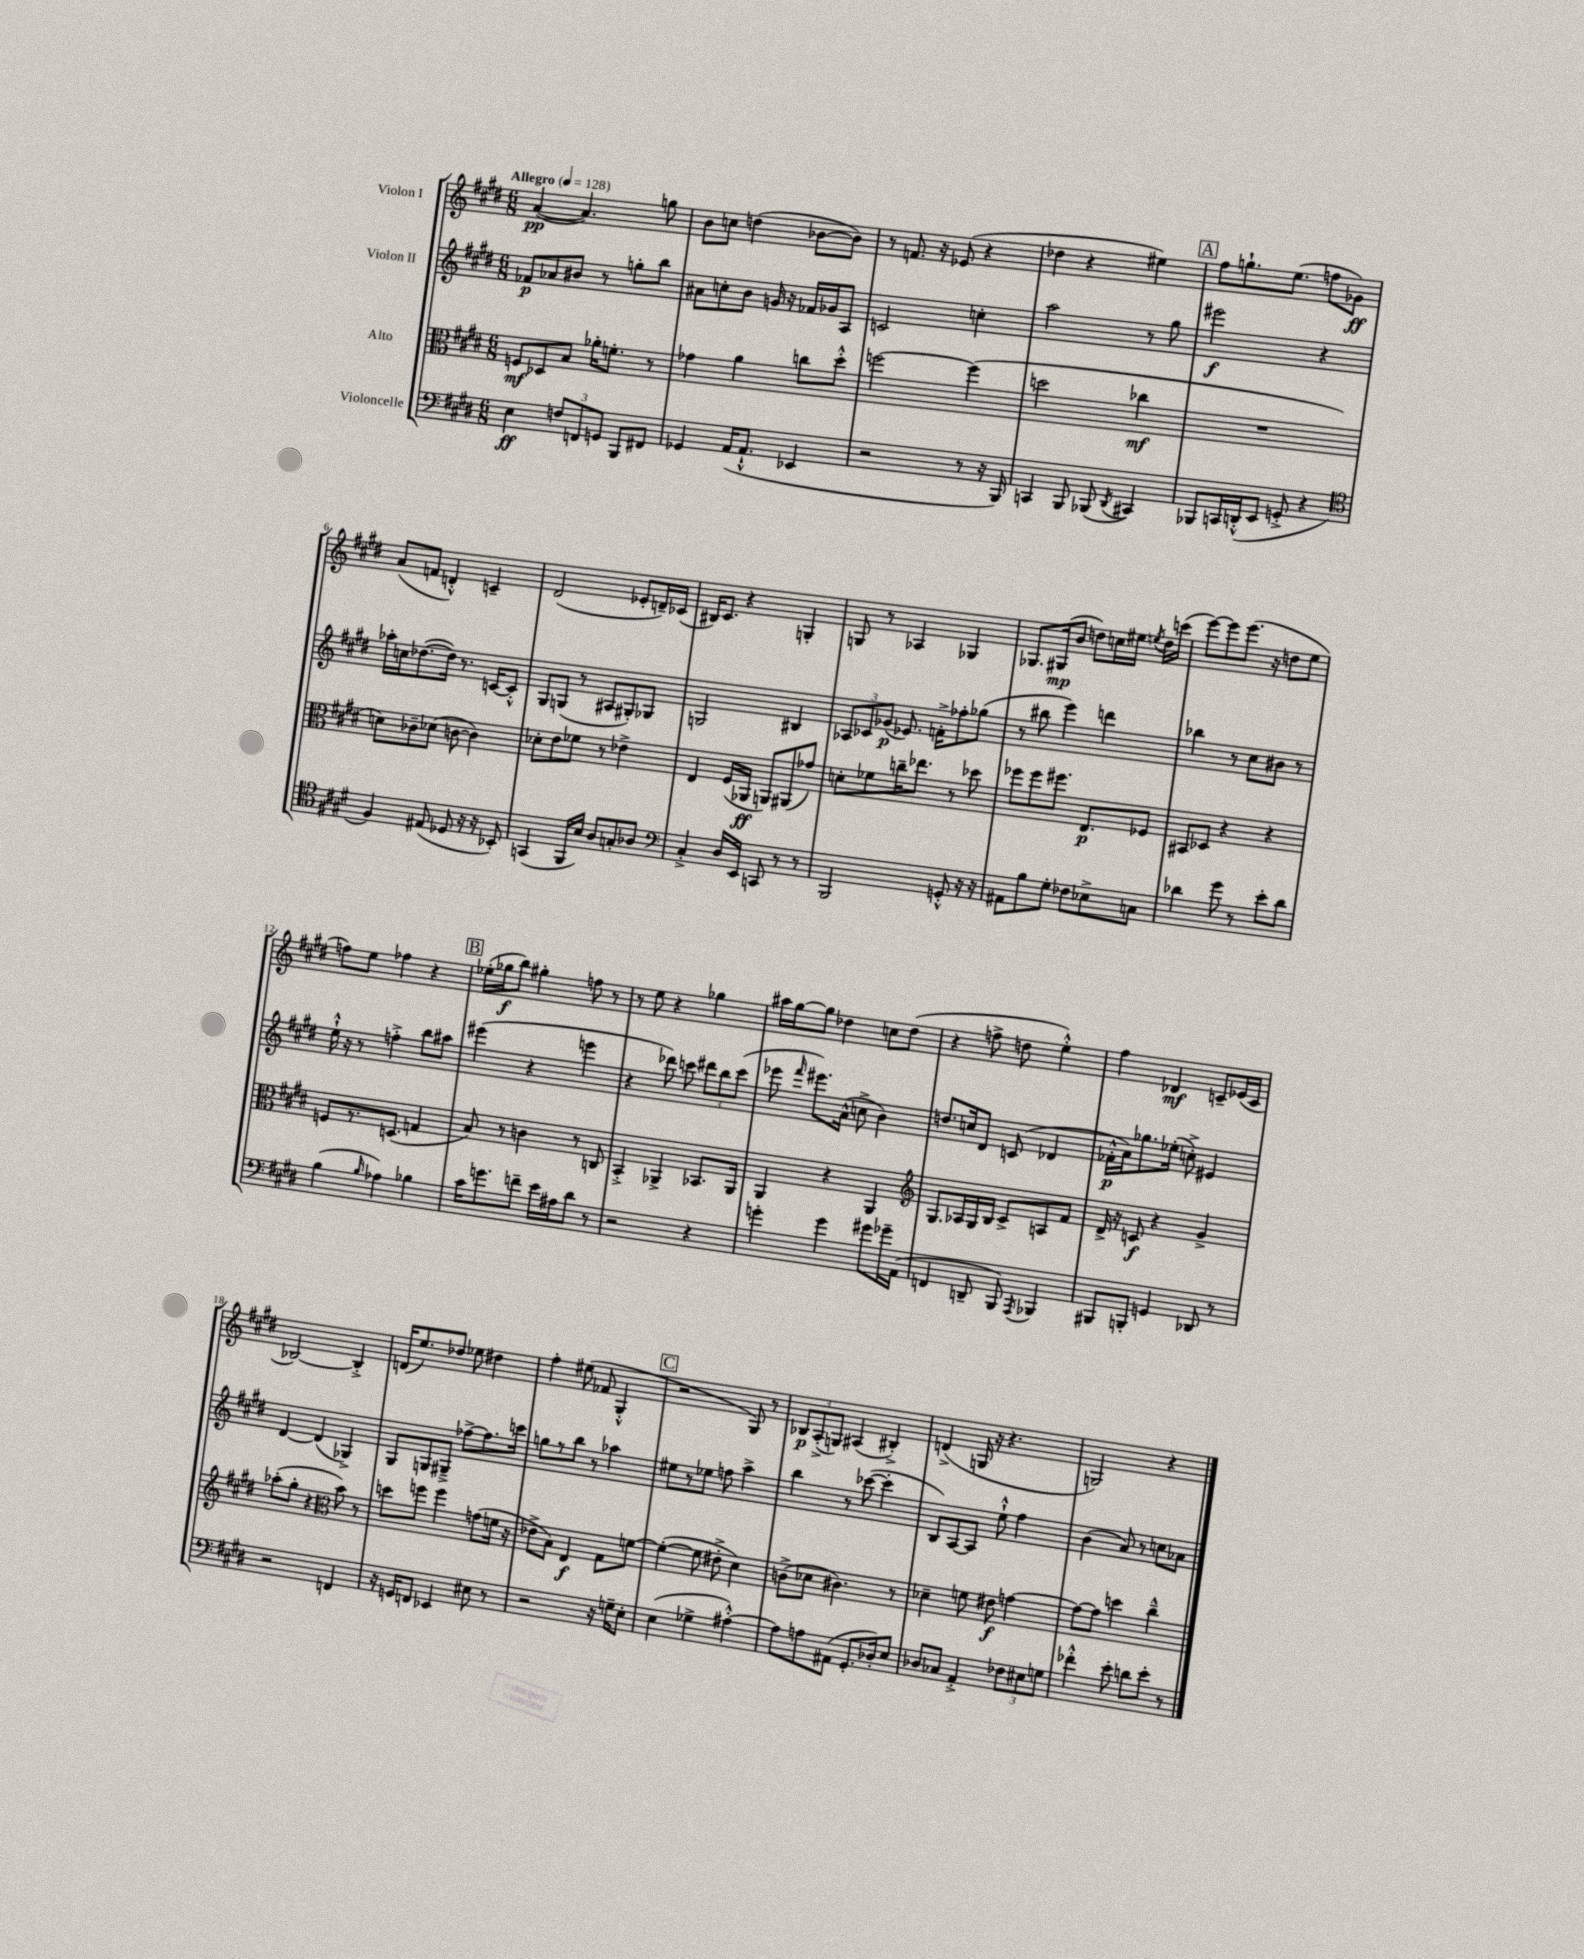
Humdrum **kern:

**kern	**kern	**kern	**kern
*staff4	*staff3	*staff2	*staff1
*clefF4	*clefC3	*clefG2	*clefG2
*k[f#c#g#d#]	*k[f#c#g#d#]	*k[f#c#g#d#]	*k[f#c#g#d#]
*M6/8	*M6/8	*M6/8	*M6/8
*MM128	*MM128	*MM128	*MM128
4E\	8F/L	8f-/L	([4a/
.	8D-/	8a-/	.
12F/L	8B/J	8b#/J	4.a/])
12FF/	.	.	.
.	16a-'\LK	8r	.
12GG/J	.	.	.
.	8.f'\J	.	.
8BBB/L	.	8gg'\L	.
8FF#/J	8r	8bb\J	8gg\
=	=	=	=
4GG-/	4g-\	8a#\L	8b\L
.	.	8cc'\	8cc\J
(16AA/LK	4a\	8b\J	(4dd\
8.AA`^^/J	.	.	.
.	.	16g/	.
.	.	16r	.
4EE-/	8cc\L	16f-/LL	[8b-\L
.	.	16g-/J	.
.	8dd#'^^\J	8A/J	8b-\]J)
=	=	=	=
2r	[2ff\	2c/	8r
.	.	.	8.f/
.	.	.	16r
.	.	.	(8e-/
8r	(4ff\]	4cc'\	4r
16r	.	.	.
16BBB/)	.	.	.
=	=	=	=
4CC/	2dd\	2aa\	4dd-\
8BBB/	.	.	4r
(8BBB-/	.	.	.
8qDD#/	.	.	.
4CC#/)	4cc-\	8r	4ee#\)
.	.	8gg#\	.
=	=	=	=
8BBB-/L	2.r	2eee#\	8ff#\L
16CC/L	.	.	8.gg`\
(16DD'^^/J	.	.	.
8EE/J	.	.	.
.	.	.	(8.ee\J
8GG'^/	.	.	.
4r	.	4r	8ff\L
.	.	.	8g-\J)
=	=	=	=
*clefC4	*	*	*
4F#/)	8d\L)	16aa-'\LL	(8a/L
.	.	16cc\J	.
.	8c-~\	([8.dd-\	8f/J
(8E#/	(8d-\J	.	4d'^^/)
.	.	16dd-\]Jk)	.
8D-/	[8c\	8.r	.
16r	4c\])	.	4c~/
16r	.	[16c/LK	.
8BB-'/)	.	8c'^^/]J	.
=	=	=	=
(4GG/	8d-'\L	8G#/L	(2d#/
.	8e\	(8G/J	.
16FF#/LL	8f-\J	8r	.
16B/JJ)	.	.	.
8A/L	8r	8A#/L	.
8G'/	4e-^\	8G#'/)	8e-'/L
8A-/J	.	8G-/J	16d~/L)
.	.	.	(16c-/JJ
=	=	=	=
*clefF4	*	*	*
4C#'^/	4E/	2G/	16B#/LK)
.	.	.	8.c#/J
16D#/LL	(16F#/LL	.	4r
16EE/JJ	16AA-/JJ	.	.
8CC/	8AA/L)	.	.
8r	(8AA#/	4B#/	4G'/
8r	8g-/J)	.	.
=	=	=	=
2BBB/	8d'\L	12A-/L	8G/
.	.	12c-/	.
.	8f-\	.	8r
.	.	(12g-/J	.
.	16cc~\K	8.e-/)	4A-/
.	8.ee-\J	.	.
.	.	16f'^\LK	.
8GG'^^/	8r	8ff-'\	4G-/
16r	8dd-\	(8gg-\J	.
16r	.	.	.
=	=	=	=
8AA#\L	8ff-\L	8r	8.G-/L
8B\	8ff-\	8bb#\	.
.	.	.	(16G#/k
8G#'\J	8.ff#\J	4eee\)	8b/J
8F-\L	.	.	8dd\L)
.	8.E/L	.	.
8E-^\	.	4ddd\	16cc\L
.	.	.	16ee#\JJ
.	.	.	8qee/
8C\J	8F-/J	.	16dd\LL
.	.	.	(16ccc\JJ
=	=	=	=
4d-\	8BB#/L	4bb-\	[8eee\L)
.	8D-/J	.	8eee\]
8g#\	4r	8r	(8.eee\J
8r	.	8cc#\L	.
.	.	.	16r
8e'\L	4r	8b#\J	8dd\L
8d-\J	.	8r	8ee\J
=	=	=	=
(4B\	8F/L	16ee`^^\	8ff\L)
.	.	16r	.
.	8.r	8r	8ee\J
16qqB/	.	.	.
4A-\)	.	4ff'^\	4ff-\
.	(8.D/J	.	.
4B-\	4G/	8bb\L	4r
.	.	8aa#\J	.
=	=	=	=
16c#\LK	8B/)	(4eee#\	(16ee-'\LL
8.g\	.	.	16gg-\J
.	8r	.	8bb\J)
8f~\J	4c\	4r	4gg#'\
16e\LL	.	.	.
16A#\J	.	.	.
8d#\J	8r	4eee\	8ff\
8r	8C/	.	8r
=	=	=	=
2r	4BB'^/	4r	8r
.	.	.	8ee\
.	4AA-^/	8ddd-\)	4r
.	.	8ccc\	.
4r	8.BB-/L	12ddd#\L	4gg-\
.	.	12bb\	.
.	.	(12ccc\J	.
.	16AA-/Jk	.	.
=	=	=	=
4g'\	4AA/	8eee-\	16aa#\LL
.	.	.	[16gg#\J
.	.	16qqfff#/	.
.	.	8.eee#\L)	8gg#\]J
4g\	4r	.	4dd-\
.	.	(16a^^\Jk	.
.	.	8cc^\	.
8g#\L	4AA/	4b\)	8cc\L
16g-~\L	.	.	(8dd-\J
(16AA\JJ	.	.	.
=	=	=	=
*	*clefG2	*	*
4FF/	8.G#/L	8.dd/L	4r
.	16A-/L	16cc/k	.
8DD~/	16G#/	8d#/J	8ff^\
.	16B/JJ	.	.
8BBB/)	8c#^/L	(8c/	8dd\
8qAAA/	.	.	.
4BBB-/	8A/	4d-/	4ee'^^\)
.	8f#/J	.	.
=	=	=	=
8BBB#/L	16d#^/	16f-'^^\LL	4ff#\
.	16r	16a\J)	.
8BBB'/J	8c/	8.gg-\	.
4GG/	4r	.	4d-/
.	.	(16ee-'\Jk	.
.	.	8cc'^\)	.
8DD-/	4g#^/	4e#/	8c~/L
8r	.	.	(16e-/L
.	.	.	16c/JJ
=	=	=	=
2r	(8aa-'\L	[4d#/	[2B-/)
.	8gg#'\J	.	.
.	4r	(4d#/]	.
*	*clefC3	*	*
4FF/	8b\)	4G-^/)	4B-'^/]
.	8r	.	.
=	=	=	=
16r	8dd\L	8G#/L	(16d/LK
16GG/LK	.	.	8.ee/)
8FF/J	8ff\J	8G/	.
4EE-/	4ff\	8G#~^/J	8dd-/J
.	.	[8ff-^\L	8ee-\
8E#\	(8g\L	8.ff-\]	4dd#\
8r	16f\Jk	.	.
.	16r	16ccc\Jk	.
=	=	=	=
2r	8e-^\L	8gg\L	4ff#'\
.	8B\J)	8r	.
.	4E/	8bb\J	(8ee#\
.	.	8r	8f-/
16r	8G#\L	4aa-\	4G#'^^/
16G~\LK	.	.	.
8E'\J	[8f\J	.	.
=	=	=	=
(4E\	(4f'\_	8ee#\L	2r
.	.	8r	.
4G-^\	8f\]	8ee-\J	.
.	8e#'^\	8ff\	.
[4A#'^^\)	4d#\)	4aa^\	8G#/)
.	.	.	8r
=	=	=	=
8A#\]L	(8c^\L	4bb\	12B-/L
.	.	.	(12A'^/
8A\	8d-\J	.	.
.	.	.	12G/J)
(8AA#\J	4.c#\)	8r	(4A#/
8.GG#'/L	.	([8ccc-\	.
.	.	4ccc-'\]	4B#'^/)
16D-'/k)	.	.	.
8E/J	8r	.	.
=	=	=	=
8D-/L	4d-~\	8B/L)	(4d^/
8C-/J	.	[8A/	.
4AA'^/	8f\	8A/]J	16G/
.	.	.	16r
.	8e#\	8ee`^^\	4.r
12F-\L	[4g\	4ff#\	.
12E#\	.	.	.
12G\J	.	.	.
=	=	=	=
4f-'^^\	8g\_L	(4b\	2G/)
.	8g\]J	.	.
8e'\	4dd\	8a/)	.
8d\L	.	8r	.
8e'\J	4cc#~^^\	8cc\L	4r
8r	.	8a-\J	.
==	==	==	==
*-	*-	*-	*-
